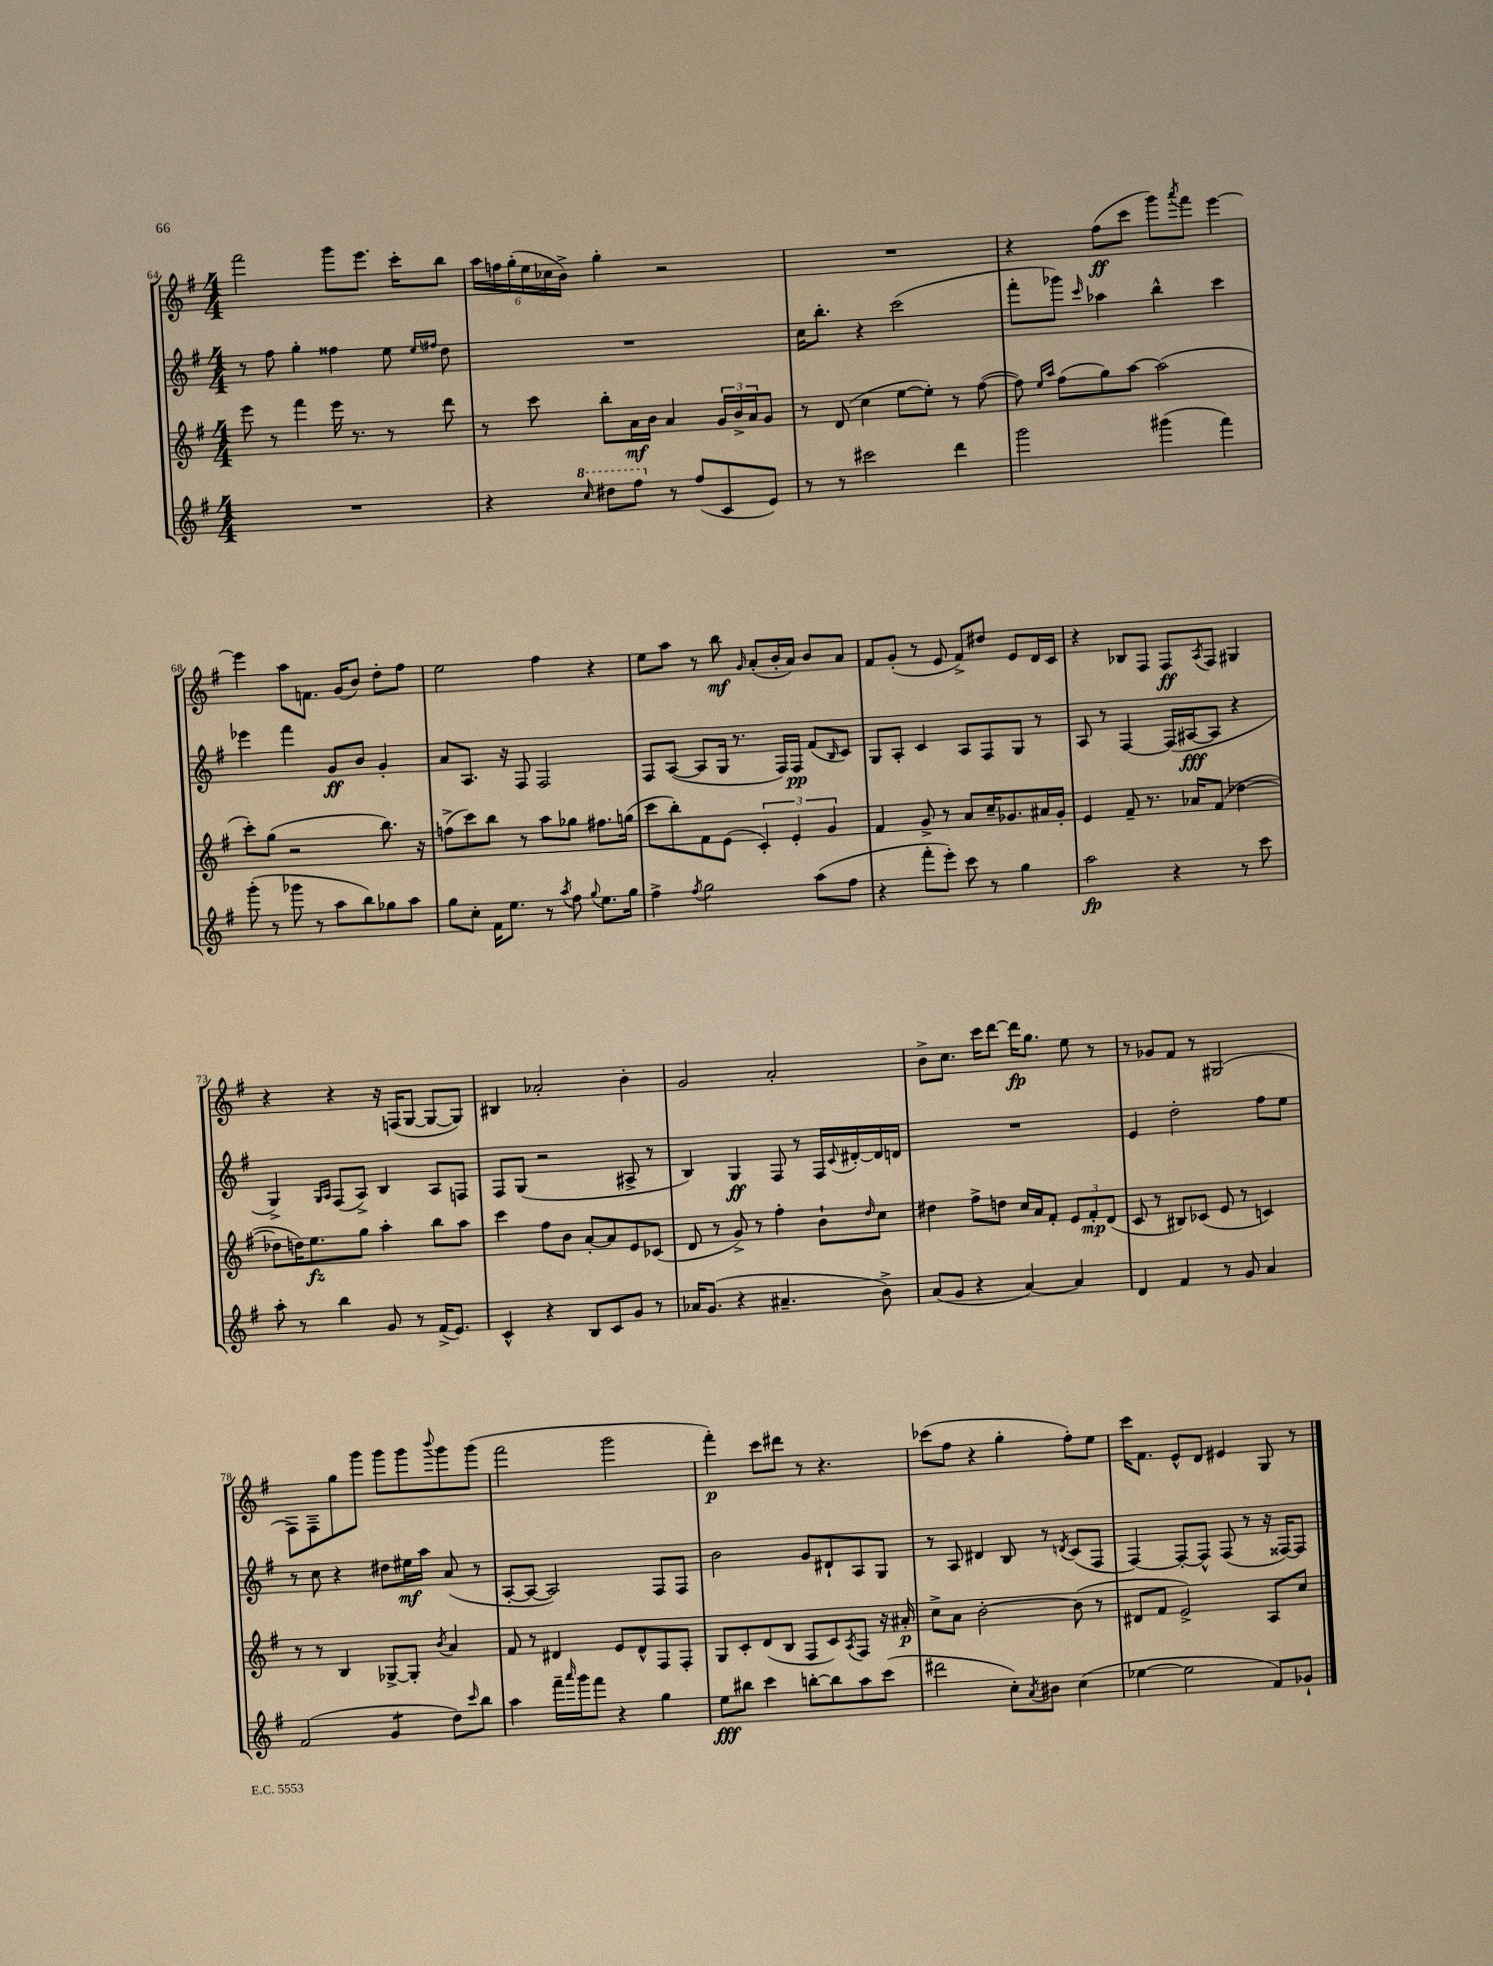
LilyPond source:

<<
\new StaffGroup <<
\new Staff = "s0" {
    \clef treble \key g \major \numericTimeSignature \time 4/4
    fis'''2 g'''8 e'''8. c'''16-. b''8 |
    \tuplet 6/4 { a''16 f''16 g''16-.( e''16 ces''16 b'16->) } g''4-. r2 |
    R1 |
    r4 fis''8\ff( c'''8 g'''8) \acciaccatura { a'''8 } fis'''8 e'''4~ |
    e'''4 a''8 f'8. g'16( b'8) d''8-. fis''8 |
    e''2 fis''4 r4 |
    e''8 a''8 r8 b''8\mf \grace { g'16 } a'8-.( b'16-. a'16) b'8 a'8 |
    fis'8 g'8-.( r8 e'8 fis'8->) dis''8 e'8 d'16 c'16 |
    r4 bes8 fis8 fis8\ff \acciaccatura { a8 } fis8 gis4 |
    r4 r4 r16 f16( g8~ g8~ g8) |
    bis4 aes'2-. b'4-. |
    g'2 a'2-. |
    b'8-> c''8. c'''16 d'''8~ d'''16\fp g''8. e''8 r8 |
    r8 ges'8 fis'8 r8 gis2( |
    fis8) fis8-- g''8 g'''8 g'''8 g'''8 \appoggiatura { b'''8 } g'''8 g'''8( |
    fis'''2 g'''2 |
    fis'''4-.\p) c'''8 dis'''8 r8 r4. |
    ces'''8( fis''8 r4 g''4-. fis''8-.) e''8 |
    c'''16 fis'8. e'8-^ d'8 eis'4 g8 r8 \bar "|." |
}
\new Staff = "s1" {
    \clef treble \key g \major \numericTimeSignature \time 4/4
    r8 fis''8 g''4-. fisis''4 e''8 \grace { e''16 fis''16 } d''8 |
    R1 |
    c''16 b''8.-. r4 c'''2( |
    fis'''8-. ges'''8) \grace { c'''16 } aes''4 b''4-^ c'''4 |
    ees'''4 fis'''4 g'8\ff b'8 g'4-. |
    a'8 a8. r16 fis8 fis2 |
    fis8 a8~( a8 g16 r8. fis16) fis16\pp fis'8( \grace { b16 } c'8) |
    g8 a8-. c'4 a8 fis8 g8 r8 |
    a8 r8 fis4~ fis16( ais16~\fff ais8 r4 |
    g4->) \grace { g16 a16 } fis8( a8->) b4 a8 f8 |
    fis8 g8( r2 ais8-> r8 |
    b4) g4\ff fis8 r8 fis16 \appoggiatura { c'8 } dis'16~-. dis'16 d'16 |
    R1 |
    e'4 d''2-. fis''8 e''8 |
    r8 c''8 r4 dis''8 eis''16\mf a''16 a'8( r8 |
    a8~-. a8~ a2) fis8 fis8 |
    b'2 g'8 dis'8-! a8 g8 |
    r8 a8 dis'4 b8 r8 \acciaccatura { d'8 } c'8( fis8 |
    fis4~) fis8~-. fis8-^ fis8( r8 r16 fisis16~) fisis8 \bar "|." |
}
\new Staff = "s2" {
    \clef treble \key g \major \numericTimeSignature \time 4/4
    e'''8 r8 fis'''4 e'''16 r8. r8 d'''8 |
    r8 c'''8 b''8-. a'16\mf b'16 a'4 \tuplet 3/2 { g'16 b'16-> a'16 } g'8 |
    r8 d'8( c''4 e''8~ e''8-.) r8 fis''8~( |
    fis''8) \grace { e''16 a''16 } fis''8( g''8) a''8~ a''2( |
    c'''8-.) g''8( r2 b''8.) r16 |
    f''8->( c'''8) b''8 r8 a''8 ges''8 fis''8. g''16( |
    c'''8 b''8-.) fis'8 e'8( \tuplet 3/2 { c'4-.) e'4-. g'4 } |
    fis'4 g'8-> r8 a'8 c''16-- ges'8. ais'16 ges'16-. |
    e'4 fis'8-- r8. aes'16 fis'8( des''4~ |
    des''8 d''16) e''8.\fz g''8 a''4-. b''8 a''8 |
    c'''4 fis''8 b'8 a'8~-. a'8 e'8 ces'8( |
    d'8 r8 g'8->) r8 fis''4-. b'8-! \grace { d''16 } c''8 |
    dis''4 fis''8-> d''8 c''16 a'16 fis'8-. \tuplet 3/2 { e'8 fis'8-.\mp d'8( } |
    c'8 r8 bis8) ces'8( e'8 r8 c'4) |
    r8 r8 b4 ges8~-> ges8-. \acciaccatura { b'8 } a'4 |
    fis'8 r8 dis'4 e'8 dis'8-^ fis8 fis8-. |
    g8 c'8-. d'8( b8 fis8 c'8) \acciaccatura { a8 } fis8 r16 ais'16-.\p |
    c''8-> a'8 b'2~-. b'8( r8 |
    dis'8 fis'8 e'2->) a8 c''8 \bar "|." |
}
\new Staff = "s3" {
    \clef treble \key g \major \numericTimeSignature \time 4/4
    R1 |
    r4 \ottava #1 \grace { c'''16 } dis'''8 fis'''8 \ottava #0 r8 fis''8( c'8 e'8) |
    r8 r8 cis'''2 d'''4 |
    g'''2 gis'''4( fis'''4) |
    g'''8-.( r8 ges'''8 r8 a''8 b''8) ges''8 a''8 |
    g''8 c''8-. fis'16 e''8. r8 \acciaccatura { a''8 } fis''8 \appoggiatura { g''8 } e''8. g''16 |
    fis''4-> \acciaccatura { fis''8 } g''2 a''8( fis''8 |
    r4 fis'''8-. e'''8-.) c'''8 r8 g''4 |
    a''2\fp r4 r8 c'''8 |
    a''8-. r8 b''4 g'8 r8 fis'16->( e'8.) |
    c'4-^ r4 b8 c'8 g'8 r8 |
    aes'16 g'8.( r4 ais'4.-- b'8->) |
    a'8( g'8 r4 a'4~) a'4 |
    d'4 fis'4 r8 g'8 a'4 |
    fis'2( g'4:8 d''8) \grace { c'''16 } b''8 |
    a''4 fis'''16-- \grace { a'''16 } g'''16 fis'''8 r4 g''4 |
    e''8\fff bis''8 c'''4 b''8~-. b''8 a''8 c'''8( |
    dis'''2 c''8-.) \acciaccatura { a'8 } bis'8 c''4( |
    ees''4~ ees''2 fis'8) ges'8-! \bar "|." |
}
>>
>>
\layout { \context { \Score currentBarNumber = #64 } }
